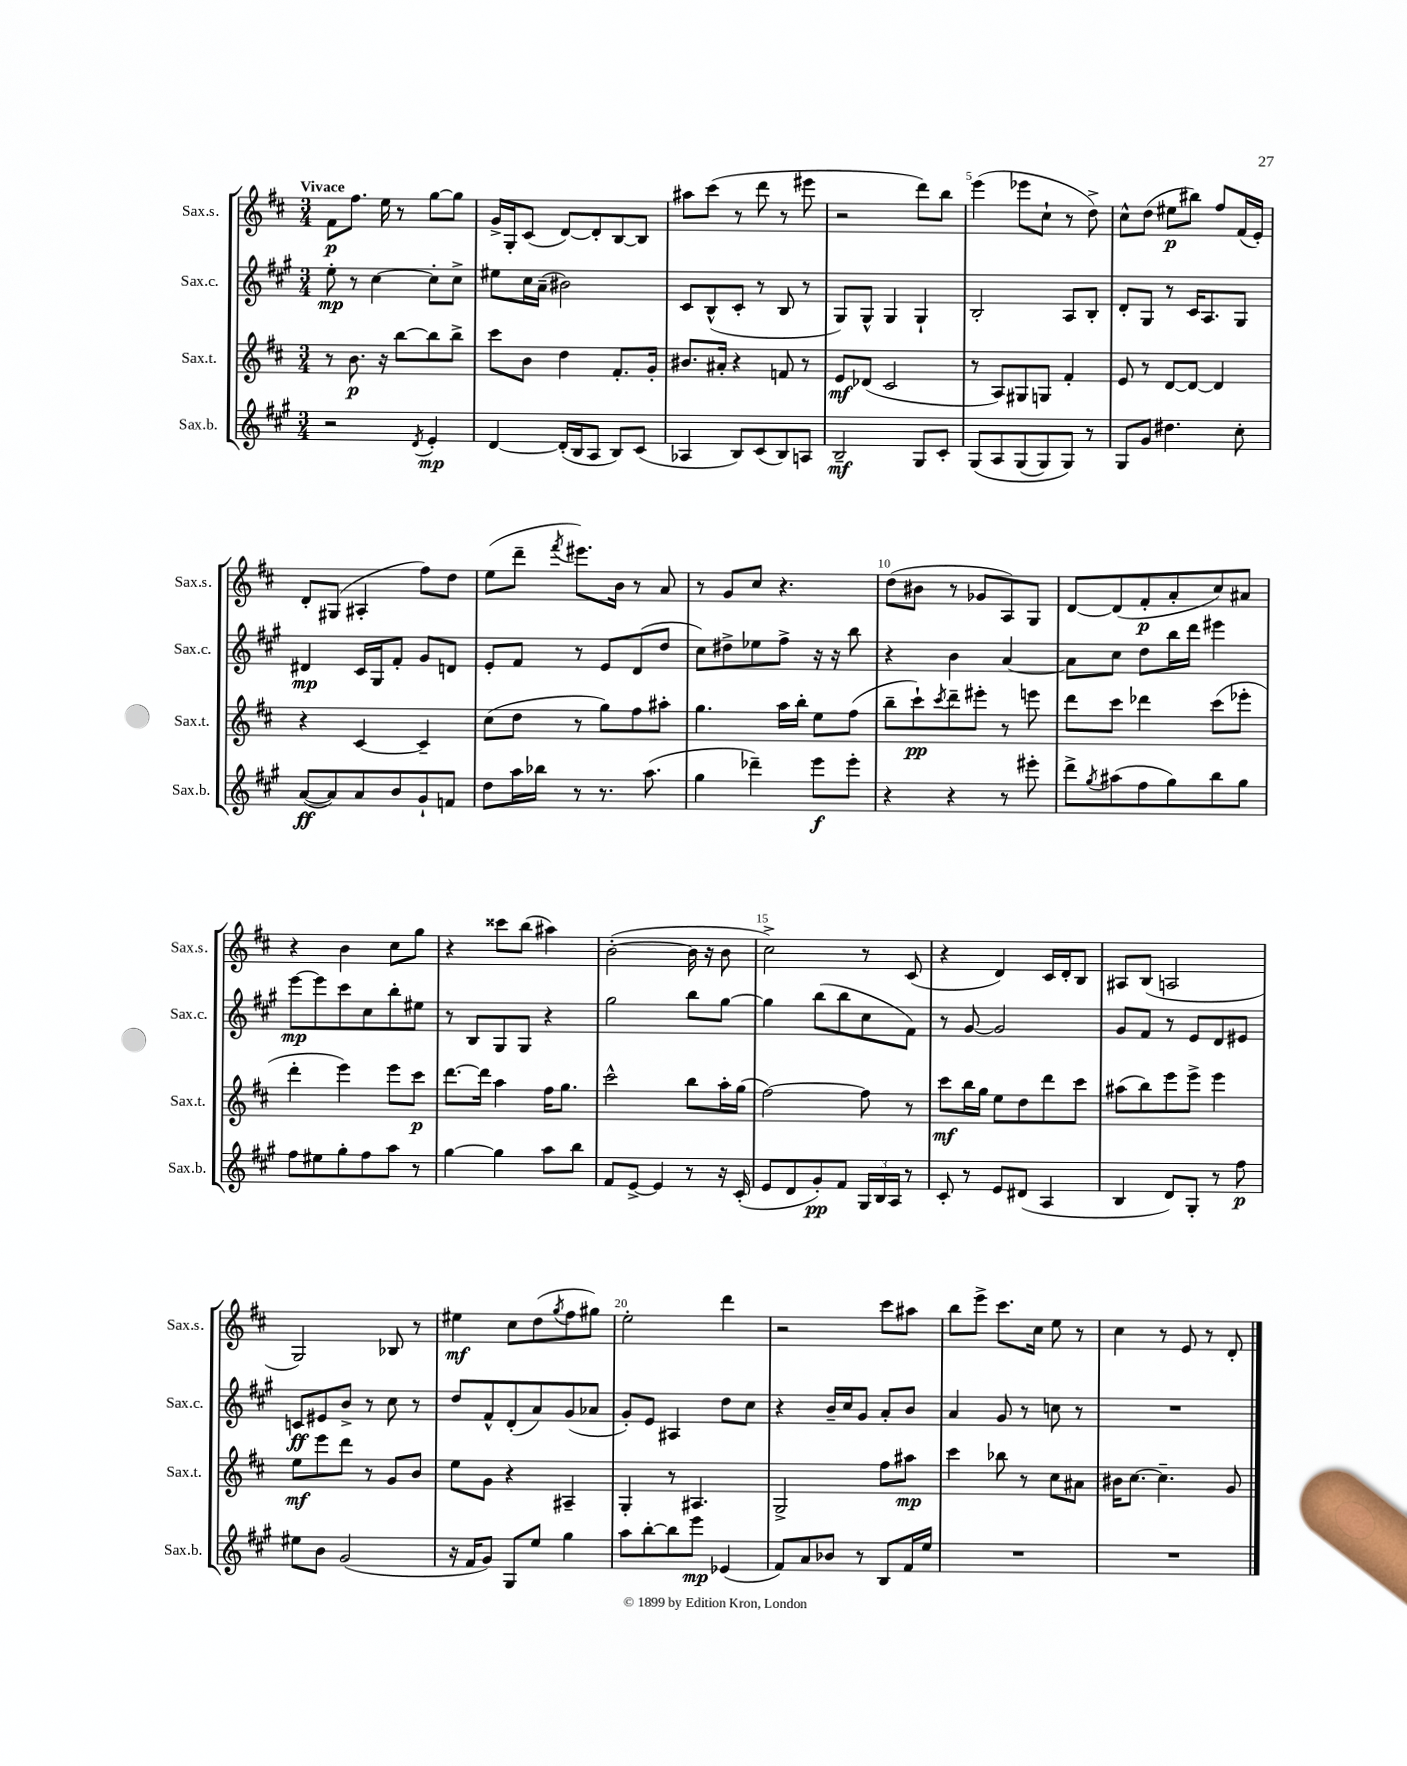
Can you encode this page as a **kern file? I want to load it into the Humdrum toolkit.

**kern	**kern	**kern	**kern
*staff4	*staff3	*staff2	*staff1
*clefG2	*clefG2	*clefG2	*clefG2
*k[f#c#g#]	*k[f#c#]	*k[f#c#g#]	*k[f#c#]
*M3/4	*M3/4	*M3/4	*M3/4
2r	8r	8ee'\	8f#\L
.	8.b\	8r	8.ff#\J
.	.	[4cc#\	.
.	16r	.	16ee\
.	[8bb\L	.	8r
8qd/	.	.	.
4e'/	8bb\]	8cc#'\]L	[8gg\L
.	8bb^\J	8cc#^\J	8gg\]J
=	=	=	=
[4d/	8ccc#\L	8ee#\L	16g^/LL
.	.	.	16G'/J
.	8b\J	16cc#\L	(8c#/J
.	.	(16a~\JJ	.
(16d'/]LL	4dd\	2b#\)	[8d/L)
16B/J	.	.	.
8A/J	.	.	8d'/]
8B/L)	8.f#'/L	.	[8B/
(8c#/J	.	.	8B/]J
.	16g'/Jk	.	.
=	=	=	=
4A-/	8.b#/L	8c#/L	8aa#\L
.	.	(8B^^/	(8ccc#\J
.	16a#'/Jk	.	.
8B/L)	4r	8c#'/J	8r
(8c#/	.	8r	8ddd\
8B/)	8f/	8B/	8r
8A/J	8r	8r	8eee#\
=	=	=	=
2B~/	8e/L	8G#/L)	2r
.	(8d-/J	8G#^^/J	.
.	2c#/	4G#/	.
8G#/L	.	4G#`/	8ddd\L)
8c#'/J	.	.	8bb\J
=	=	=	=
&(8G#/L	8r	2B'/	(4eee\
8A/	8A/L)	.	.
(8G#/	8G#/	.	8eee-\L
8G#/)	8G/J	.	8cc#`\J
8G#/J&)	4f#'/	8A/L	8r
8r	.	8B'/J	8dd^\)
=	=	=	=
8G#/L	8e/	8d'/L	8cc#^^\L
8g#/J	8r	8G#/J	(8dd\J
4.dd#\	[8d/L	8r	8ee#\L
.	8d/_J	16c#/LK	8bb#\J)
.	.	8.A/	.
.	4d/]	.	8ff#/L
8cc#'\	.	8G#/J	(16f#/L
.	.	.	16e'/JJ)
=	=	=	=
([8a/L	4r	4d#/	8d'/L
8a/])	.	.	(8G#/J
8a/	[4c#/	16c#/LL	4A#'/
.	.	16G#/J	.
8b/	.	8f#'/J	.
8g#`/	4c#~/]	8g#/L	8ff#\L)
8f/J	.	8d/J	8dd\J
=	=	=	=
8dd\L	(8cc#\L	8e'/L	(8ee\L
16aa\L	8dd\J	8f#/J	8ddd~\J
16bb-\JJ	.	.	.
.	.	.	8qfff#/
8r	8r	8r	8.eee#\L)
8.r	8gg\L)	8e/L	.
.	.	.	16b\Jk
.	8ff#\	(8d/	8r
(8.aa\	.	.	.
.	8aa#'\J	8dd/J	8a/
=	=	=	=
4gg#\	4.gg\	8cc#\L)	8r
.	.	8dd#^\	8g/L
4ddd-~\)	.	8ee-\	8cc#/J
.	16aa\LL	8ff#^\J	4.r
.	16bb'\JJ	.	.
8eee\L	8ee\L	16r	.
.	.	16r	.
8eee'\J	(8ff#\J	8bb\	.
=	=	=	=
4r	8bb~\L	4r	(8dd\L
.	8ccc#`\)	.	8b#\J
.	8qccc#/	.	.
4r	8ddd~\	4b\	8r
.	8eee#'\J	.	8g-/L
8r	8r	[4a/	8A/)
8eee#'\	8eee\	.	8G/J
=	=	=	=
8ddd^\L	8ddd\L	8a\]L	[8d/L
8qgg#/	.	.	.
(8aa#\	8ccc#\J	8cc#\J	(8d/]
8ff#\	4ddd-\	8dd\L	8f#'/
8gg#\)	.	16bb\L	8a'/
.	.	16ddd\JJ	.
8bb\	(8ccc#\L	4eee#\	8cc#/)
8gg#\J	8eee-'\J	.	8a#/J
=	=	=	=
8ff#\L	4ddd'\	[8eee\L	4r
8ee#\	.	8eee\]	.
8gg#'\	4eee\)	8ccc#\	4b\
8ff#\	.	8cc#\	.
8aa\J	8eee\L	8bb'\	8cc#\L
8r	8ccc#\J	8ee#\J	8gg\J
=	=	=	=
[4gg#\	[8.ddd\L	8r	4r
.	.	8B/L	.
.	16ddd\]Jk	.	.
4gg#\]	4aa\	8G#/	8ccc##\L
.	.	8G#/J	(8bb\J
8aa\L	16ff#\LK	4r	4aa#\)
.	8.gg\J	.	.
8bb\J	.	.	.
=	=	=	=
8f#/L	2ccc#^^\	2gg#\	([2b'\
[8e^/J	.	.	.
4e/]	.	.	.
8r	8bb\L	8bb\L	16b\]
.	.	.	16r
16r	16aa'\L	[8gg#\J	8b\
(16c#'/	(16gg\JJ	.	.
=	=	=	=
8e/L	[2ff#\)	4gg#\]	2cc#^\)
8d/	.	.	.
8g#'/)	.	(8bb\L	.
8f#/J	.	8bb\	.
24G#/LL	8ff#\]	8cc#\	8r
24B/	.	.	.
24A/JJ	.	.	.
8r	8r	8f#\J)	(8c#/
=	=	=	=
8c#'/	8ccc#\L	8r	4r
8r	16bb\L	[8g#/	.
.	16gg\JJ	.	.
8e/L	8ee\L	2g#/]	4d/)
(8d#/J	8dd\	.	.
4A/	8ddd\	.	16c#/LL
.	.	.	16d'/J
.	8ccc#\J	.	8B/J
=	=	=	=
4B/	(8aa#\L	8g#/L	8A#/L
.	8bb\)	8f#/J	(8B/J
8d/L)	8eee\	8r	2A/
8G#'/J	8eee^\J	8e/L	.
8r	4eee\	8d/	.
8ff#\	.	8e#/J	.
=	=	=	=
8ee#\L	8ee\L	8c/L	2G/)
8b\J	8eee\	8e#/	.
(2g#/	8ddd\J	8b^/J	.
.	8r	8r	.
.	8g/L	8cc#\	8B-/
.	8b/J	8r	8r
=	=	=	=
16r	8ee\L	8dd/L	4ee#\
16f#/LK	.	.	.
8g#/J)	8g\J	8f#^^/	.
8G#/L	4r	(8d'/	8cc#\L
8ee/J	.	8a/)	(8dd\
.	.	.	8qgg/
4gg#\	4A#~/	(8g#/	8ff#\
.	.	8a-/J	8gg#\J)
=	=	=	=
8aa\L	4G'/	8g#'/L)	2ee'\
[8bb'\	.	8e/J	.
8bb\]	8r	4A#/	.
8eee\J	4.A#/	.	.
(4e-/	.	8dd\L	4ddd\
.	.	8cc#\J	.
=	=	=	=
8f#/L)	2G^/	4r	2r
8a/	.	.	.
8b-/J	.	16b~/LL	.
.	.	16cc#/J	.
8r	.	8g#/J	.
8B/L	8ff#\L	8a'/L	8ccc#\L
16f#/L	8aa#\J	8b/J	8aa#\J
16ee/JJ	.	.	.
=	=	=	=
2.r	4ccc#\	4a/	8bb\L
.	.	.	8eee^\J
.	8bb-\	8g#/	8.ccc#\L
.	8r	8r	.
.	.	.	16cc#\Jk
.	8cc#\L	8cc\	8ee\
.	8a#\J	8r	8r
=	=	=	=
2.r	16b#\LK	2.r	4cc#\
.	[8.cc#\J	.	.
.	4.cc#~\]	.	8r
.	.	.	8e/
.	.	.	8r
.	8g/	.	8d'/
==	==	==	==
*-	*-	*-	*-
